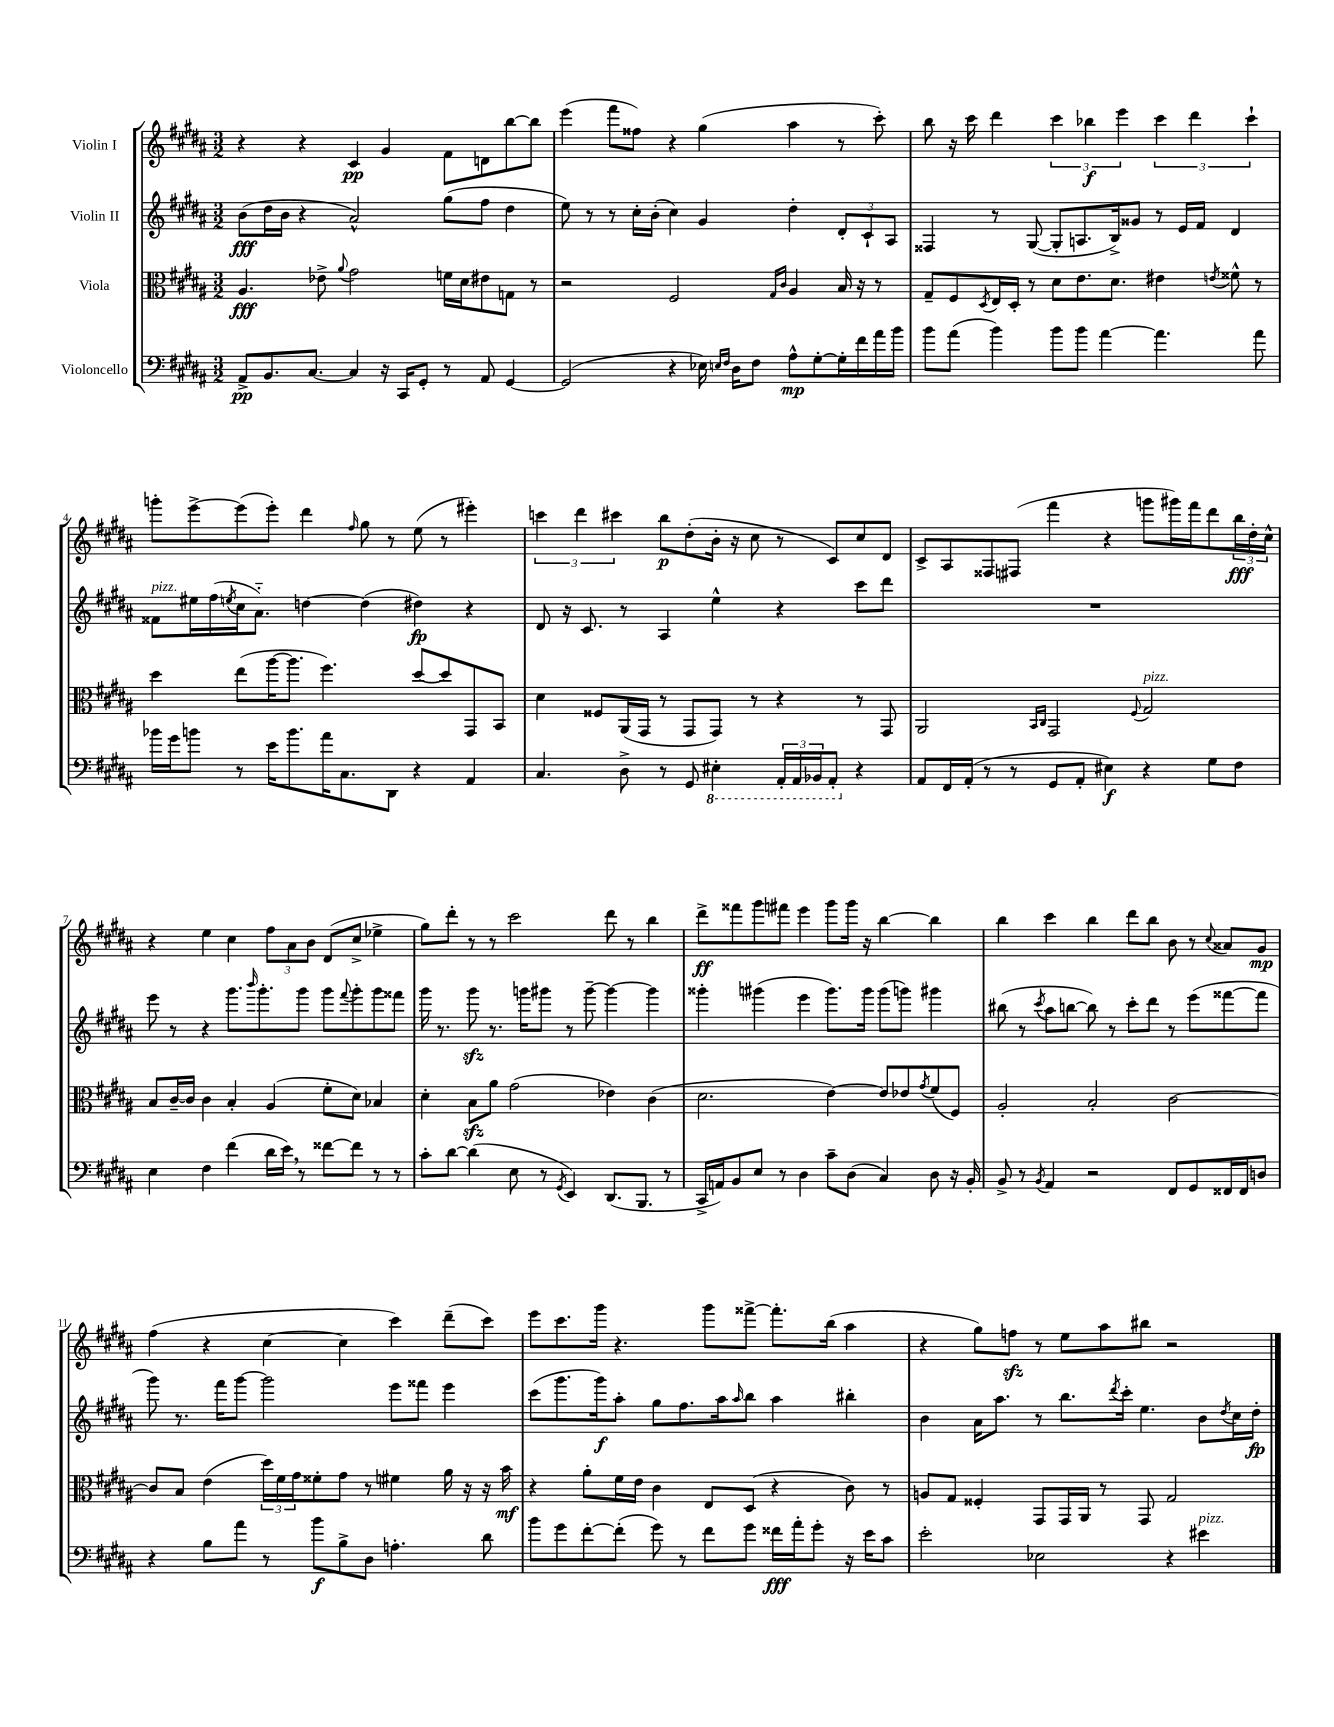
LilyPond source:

<<
\new StaffGroup <<
\new Staff = "s0" \with { instrumentName = "Violin I" } {
    \clef treble \key b \major \numericTimeSignature \time 3/2
    r4 r4 cis'4\pp gis'4 fis'8 d'8 b''8~ b''8 |
    e'''4( fis'''8 fisis''8) r4 gis''4( ais''4 r8 cis'''8-.) |
    b''8 r16 cis'''16 dis'''4 \tuplet 3/2 { cis'''4 bes''4\f e'''4 } \tuplet 3/2 { cis'''4 dis'''4 cis'''4-! } |
    g'''8-. e'''8~-> e'''8( e'''8-.) dis'''4 \grace { fis''16 } gis''8 r8 e''8( r8 eis'''4-.) |
    \tuplet 3/2 { c'''4 dis'''4 cis'''4 } b''8\p dis''8-.( b'16-. r16 cis''8 r8 cis'8) cis''8 dis'8 |
    cis'8-> ais8 fisis8 fis8( fis'''4 r4 g'''8 gis'''16) fis'''16 dis'''8 \tuplet 3/2 { b''16\fff dis''16-. cis''16-^ } |
    r4 e''4 cis''4 \tuplet 3/2 { fis''8 ais'8 b'8 } dis'8( cis''8-> ees''4-> |
    gis''8) dis'''8-. r8 r8 cis'''2 dis'''8 r8 b''4 |
    dis'''8->\ff fisis'''8 gis'''8 fis'''8 e'''4 gis'''8 gis'''16 r16 b''4~ b''4 |
    b''4 cis'''4 b''4 dis'''8 b''8 b'8 r8 \appoggiatura { cis''8 } aisis'8 gis'8\mp |
    fis''4( r4 cis''4~ cis''4 cis'''4) dis'''8--( cis'''8) |
    e'''8 cis'''8. gis'''16 r4. gis'''8 fisis'''8~-> fisis'''8.-. b''16( ais''4 |
    r4 gis''8) f''8\sfz r8 e''8 ais''8 bis''8 r2 \bar "|." |
}
\new Staff = "s1" \with { instrumentName = "Violin II" } {
    \clef treble \key b \major \numericTimeSignature \time 3/2
    b'8\fff( dis''16 b'16 r4 ais'2-^) gis''8( fis''8 dis''4 |
    e''8) r8 r8 cis''16-. b'16-.( cis''4) gis'4 dis''4-. \tuplet 3/2 { dis'8-. cis'8-! ais8 } |
    fisis4 r8 gis8~( gis8-. a8. b16->) gisis'8 r8 e'16 fis'16 dis'4 |
    fisis'8^\markup { \italic "pizz." } eis''16 fis''16( \acciaccatura { e''8 } cis''16 ais'8.-_) d''4~ d''4( dis''4\fp) r4 |
    dis'8 r16 cis'8. r8 ais4 e''4-^ r4 cis'''8 dis'''8 |
    R1. |
    e'''8 r8 r4 gis'''8. \grace { b'''16 } gis'''8.-. gis'''8 gis'''8 \appoggiatura { fis'''8 } gis'''8-. gis'''8 fisis'''8 |
    gis'''16 r8. gis'''8\sfz r8. g'''16 gis'''8 r8 gis'''8~-- gis'''4~ gis'''4 |
    gisis'''4-. gis'''4( e'''4 gis'''8.) gis'''16 gis'''8( g'''8) gis'''4 |
    bis''8( r8 \acciaccatura { cis'''8 } ais''8 b''8~ b''8) r8 cis'''8-. dis'''8 r8 e'''8( fisis'''8~ fisis'''8 |
    gis'''8) r8. fis'''16 gis'''8~ gis'''2 e'''8 fisis'''8 e'''4 |
    cis'''8( gis'''8. gis'''16\f) ais''8-. gis''8 fis''8. ais''16 \grace { ais''16 } b''8 ais''4 bis''4-. |
    b'4 ais'16 ais''8. r8 b''8. \acciaccatura { dis'''8 } cis'''16-. e''4. b'8 \acciaccatura { dis''8 } cis''16 dis''16-.\fp \bar "|." |
}
\new Staff = "s2" \with { instrumentName = "Viola" } {
    \clef alto \key b \major \numericTimeSignature \time 3/2
    ais4.\fff ees'8-> \appoggiatura { ais'8 } gis'2 f'16 dis'16 eis'8 g8 r8 |
    r2 fis2 \grace { gis16 cis'16 } ais4 b16 r16 r8 |
    gis8-- fis8 \acciaccatura { dis8 } e16 dis16-. r8 dis'8 e'8. dis'8. eis'4 \acciaccatura { e'8 } fisis'8-^ r8 |
    dis''4 e''8( ais''16~ ais''8. fis''4.) dis''8~ dis''8 gis,8 b,8 |
    dis'4 fisis8 ais,16( gis,16 r8 gis,8 gis,8) r8 r4 r8 gis,8 |
    ais,2 \grace { b,16 cis16 } gis,2 \appoggiatura { fis8 } gis2^\markup { \italic "pizz." } |
    b8 cis'16~-- cis'16 cis'4 b4-. ais4( fis'8-. dis'8) bes4 |
    dis'4-. b8\sfz ais'8 gis'2( ees'4) cis'4( |
    dis'2. e'4~) e'8 ees'8 \acciaccatura { gis'8 } fis'8( fis8) |
    ais2-. b2-. cis'2~ |
    cis'8 b8 e'4( \tuplet 3/2 { dis''16) fis'16 gis'16 } fisis'8-. gis'8 r8 fis'4 ais'16 r16 r16 b'16\mf |
    r4 ais'8-. fis'16 e'16 cis'4 e8 dis8( r4 cis'8) r8 |
    a8 gis8 fisis4-. gis,8 gis,16 ais,16 r8 gis,8 gis2 \bar "|." |
}
\new Staff = "s3" \with { instrumentName = "Violoncello" } {
    \clef bass \key b \major \numericTimeSignature \time 3/2
    ais,8->\pp b,8. cis8.~ cis4 r16 cis,16 gis,8-. r8 ais,8 gis,4~ |
    gis,2( r4 ees16) \grace { e16 fis16 } dis16 fis8 ais8-^\mp gis8~-. gis16-. fis'16 ais'16 b'16 |
    b'8 ais'8( b'4) b'8 b'8 ais'4~ ais'4. ais'8 |
    bes'16 gis'16 b'8 r8 e'16 b'8. ais'16 cis8. dis,8 r4 ais,4 |
    cis4. dis8-> r8 gis,8 \ottava #-1 eis,4-. \tuplet 3/2 { ais,,16-. ais,,16 bes,,16 } ais,,8-. \ottava #0 r4 |
    ais,8 fis,16 ais,16-.( r8 r8 gis,8 ais,8-. eis4\f) r4 gis8 fis8 |
    e4 fis4 fis'4( dis'16 e'16) \breathe r8 fisis'8~ fisis'8 r8 r8 |
    cis'8-. dis'8~ dis'4( e8 r8 \acciaccatura { gis,8 } e,4) dis,8.( b,,8. r8 |
    cis,16-> a,16) b,8 e8 r8 dis4 cis'8-- dis8( cis4) dis8 r16 b,16-. |
    b,8-> r8 \acciaccatura { b,8 } ais,4 r2 fis,8 gis,8 fisis,16 fisis,16 d8 |
    r4 b8 ais'8 r8 b'8\f b8-> dis8 a4.-. dis'8 |
    b'8 gis'8 fis'8~-. fis'8-.( gis'8) r8 fis'8 gis'8 fisis'16\fff ais'16-. gis'8-. r16 e'16 cis'8 |
    e'2-. ees2 r4 eis'4^\markup { \italic "pizz." } \bar "|." |
}
>>
>>
